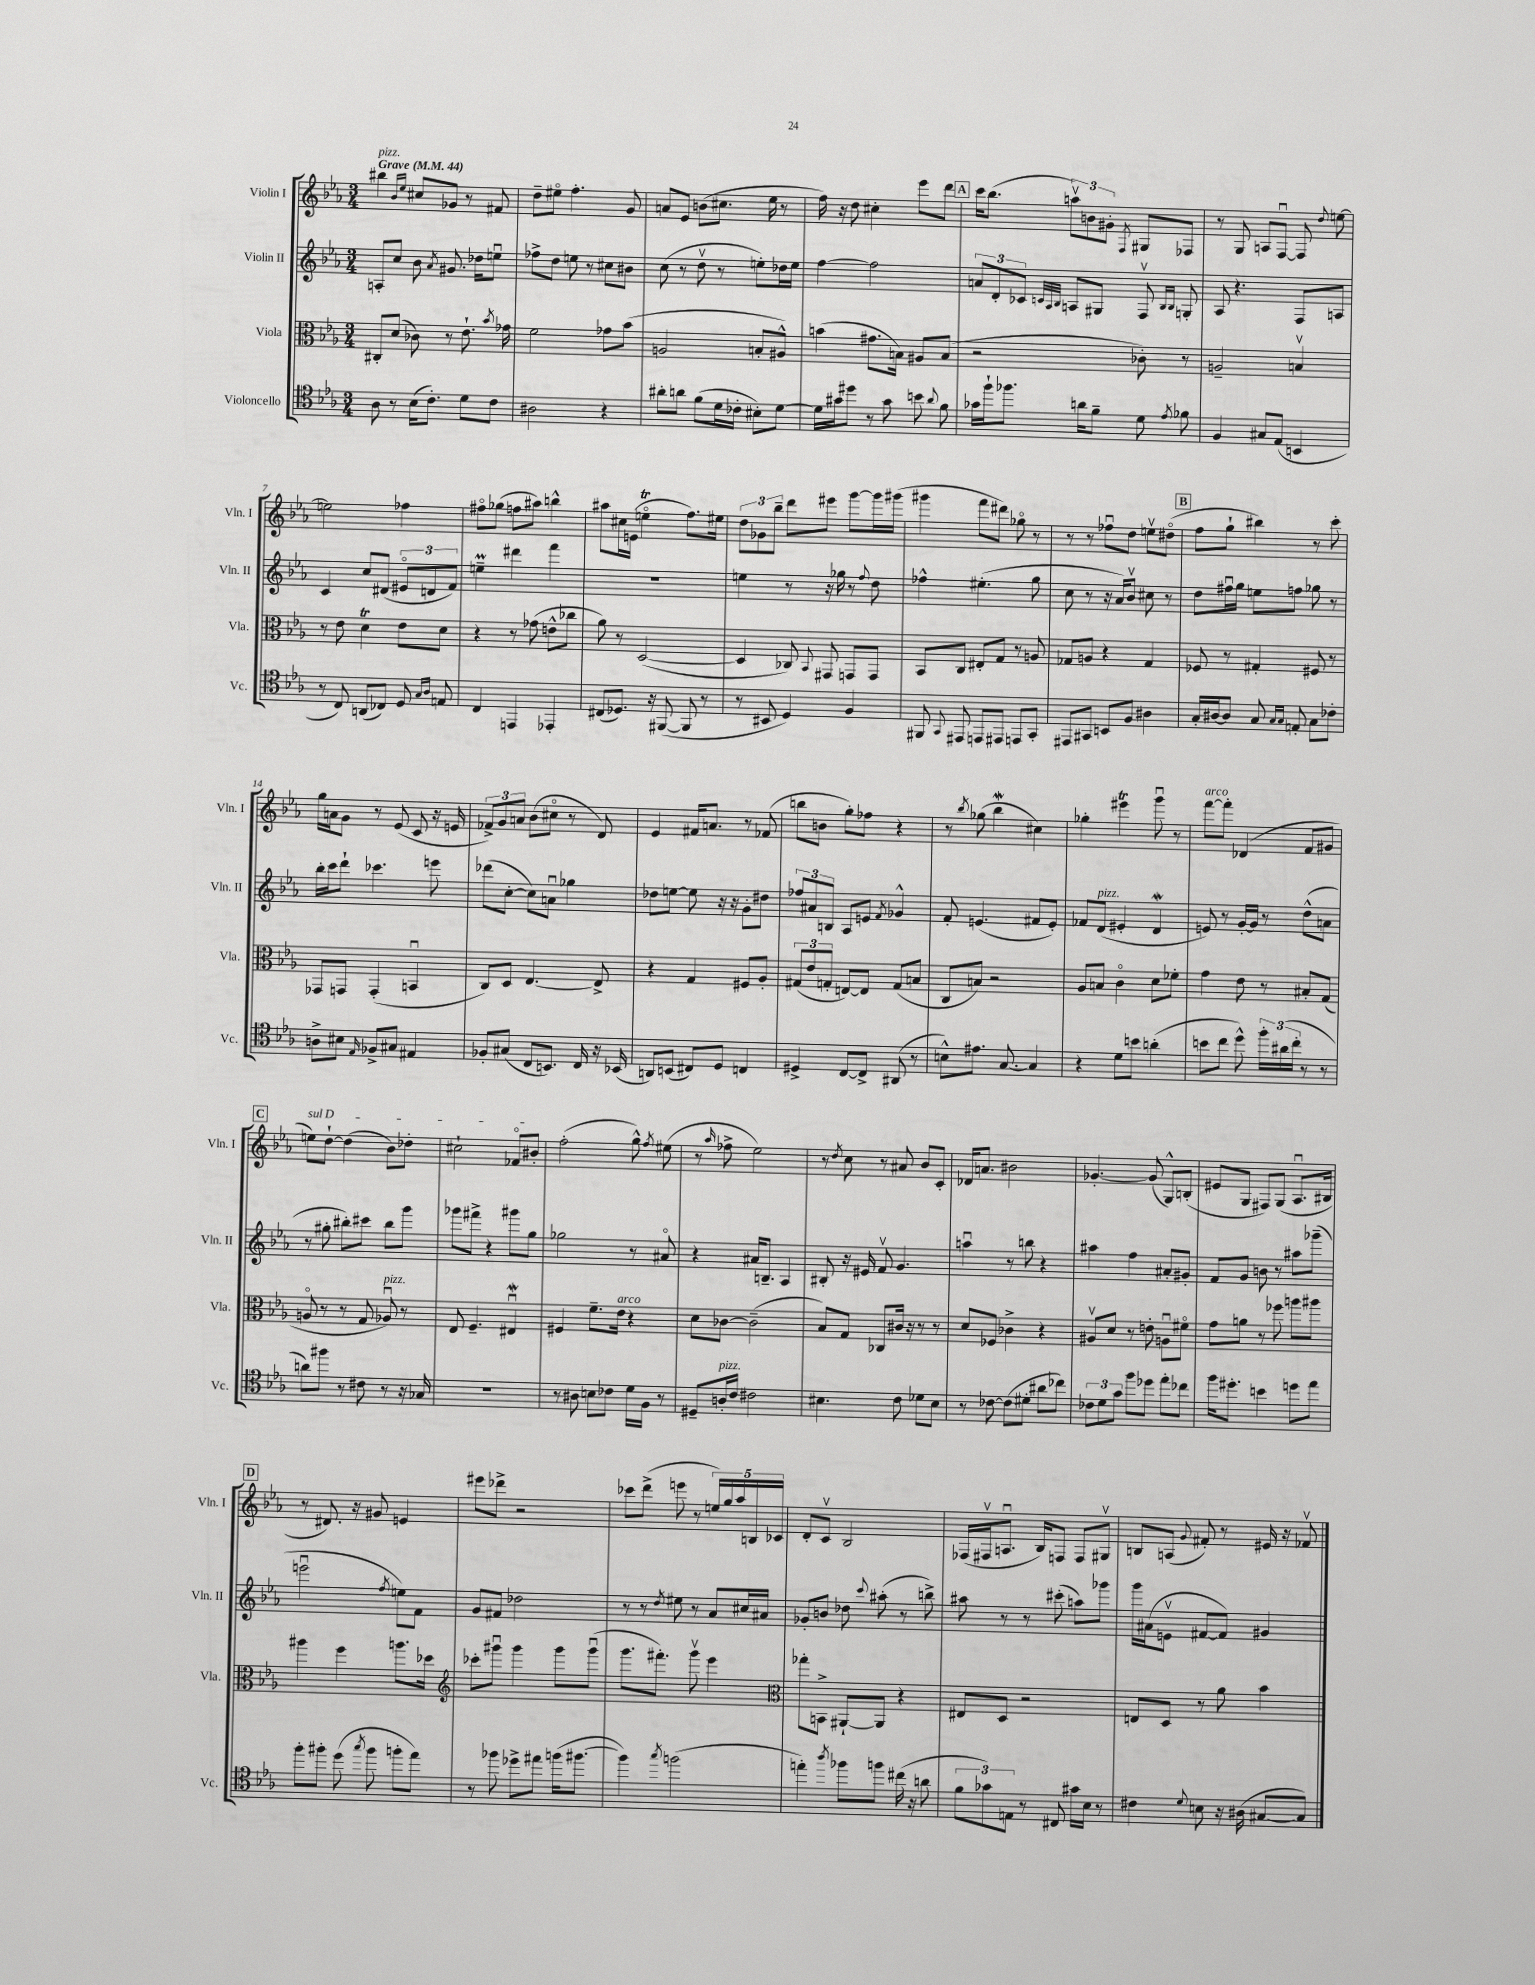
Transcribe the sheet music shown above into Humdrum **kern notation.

**kern	**kern	**kern	**kern
*part4	*part3	*part2	*part1
*staff4	*staff3	*staff2	*staff1
*I"Violoncello	*I"Viola	*I"Violin II	*I"Violin I
*I'Vc.	*I'Vla.	*I'Vln. II	*I'Vln. I
*clefC4	*clefC3	*clefG2	*clefG2
*k[b-e-a-]	*k[b-e-a-]	*k[b-e-a-]	*k[b-e-a-]
*M3/4	*M3/4	*M3/4	*M3/4
*MM44	*MM44	*MM44	*MM44
=1	=1	=1	=1
!	!	!	!LO:TX:a:B:t=Grave
!	!	!	!LO:TX:a:i:t=pizz.
8A-\	8C#X'/L	8An'/L	4bb#X\
8r	(8d/J	8cc/J	.
.	.	.	16qqb-/LL
.	.	.	16qqee-/JJ
(16B-\KL	8c-X\)	8b-\	8cc#X/L
8.c'\J)	.	.	.
.	.	8qa-/	.
.	8r	8.g#X/	8g-X/J
8d\L	8.e-`\	.	8r
.	.	16dd-X\KL	.
8c\J	.	8eenu\J	8f#X/
.	8qb-/	.	.
.	16g-X\	.	.
=2	=2	=2	=2
2A#X\	2f\	8ff-X^\L	8dd~\L
.	.	8dd\J	8ee#X\J
.	.	8een\	4.ff'\
.	.	8r	.
4r	8g-X\L	8cc#X\L	.
.	(8b-\J	8b#X\J	8g/
=3	=3	=3	=3
8a#X'\L	2An/	(8cc\	8an/L
8an\J	.	8r	8e-/J
(8f\L	.	8ddv\	(8bn\L
16d\L	.	8r	8.cc#X\J
16c-X'\JJ	.	.	.
8B#X'\L)	8Bn'/L	8een'\L)	.
.	.	.	16ee-\
[8d\J	8A#X^^/J)	16dd-X\L	8r
.	.	16ee\JJ	.
=4	=4	=4	=4
16d\LL]	(4bn\	[4ff\	16ff\)
16g#X\J	.	.	16r
8dd#X\J	.	.	8dd\
8r	8.g#X\L	2ff\]	4cc#X'\
8g#\	.	.	.
.	16Bn\Jk)	.	.
8bn\	8A#X/L	.	8eee-\L
8qqa-/	.	.	.
8f\	(8B/J	.	8ddd\J
!!LO:REH:place=s1:t=A
=5	=5	=5	=5
16g-X\LL	2r	12an/L	16ccc\KL
16ff`\J	.	.	(8.bb-\J
.	.	12d'/	.
8.ff-X\J	.	.	.
.	.	12c-X/J	.
.	.	32qqcn/LLL	.
.	.	32qqA-/	.
.	.	32qqB-/JJJ	.
.	.	8An/L	12aanv\L)
16an\KL	.	.	.
.	.	.	12bn\
8f~\J	.	8G#X/J	.
.	.	.	12g#X'\J
.	.	.	8qF/
8d\	8c-X'\)	8Fv/	8G#X/L
.	.	16qqB-/LL	.
8qe-/	.	16qqB-/JJ	.
8f-X\	8r	8Gn'/	8F-X/J
=6	=6	=6	=6
4F/	2An~/	8A-/	8r
.	.	4.r	8G/
8G#X/L	.	.	8An/L
(8E-/J	.	.	[8Fu/J
4BBn/	4Bnv/	8F/L	8F/]
.	.	.	8qqdd/
.	.	8An/J	[8een\
!!LO:LB:g=z
=7	=7	=7	=7
8r	8r	4c/	2een\]
8C/)	8e-\	.	.
(8AAn/L	4dt\	8cc/L	.
8C-X/J)	.	(8d#X/J	.
8D/	8e-\L	12e#X/L	4ff-X\
.	.	12dn/	.
16qqG/LL	.	.	.
16qqA-/JJ	.	.	.
8En/	8d\J	.	.
.	.	12f/J)	.
=8	=8	=8	=8
4C/	4r	4eenm~\	8ff#X\L
.	.	.	(8gg-X\J
4EEn/	8r	4ddd#X\	8ffn\L
.	(8g-X\	.	8aa#X\J)
4EE-X'/	8en^^\L	4fff\	4bbn^^\
.	8cc-X\J	.	.
=9	=9	=9	=9
(8C#X/L	8a-\)	2.r	8aa#X\L
8.D-X/J)	8r	.	16cc#X\L
.	.	.	(16en\JJ
.	([2D/	.	4eent\
16r	.	.	.
([8FF#X/	.	.	.
8FF#/]	.	.	8.ff\L)
8r	.	.	.
.	.	.	16ee#X\Jk
=10	=10	=10	=10
8r	4D/]	4een\	12dd\L
.	.	.	12g-X\
8BB#X/	.	.	.
.	.	.	12bb-~\J
4D/)	8C-X/)	8r	8ddd\L
.	8qqBB-/	.	.
.	8GG#X/	16r	8eee#X\J
.	.	16gg-X\	.
4F/	8GGn/L	8r	[8ggg\L
.	.	8qqff/	.
.	8GG/J	8dd\	16ggg\L]
.	.	.	(16ggg#X\JJ
=11	=11	=11	=11
8FF#X/	8BB-/L	4ff-X^^\	4ggg#X\
8qqGG/	.	.	.
8EE#X/	8C/J	.	.
8EEn/L	8E#X'/L	(4.ee#X'\	8fff\L
8EE#X/J	8G/J	.	8ddd#X\J)
8EEn/L	8r	.	8gg-X\
8GG'/J	8An/	8gg\	8r
=12	=12	=12	=12
8EE#X/L	8G-X/L	8cc\	8r
8GG#X/J	8An/J	8r	8r
8BBn/L	4r	16r	8ff-Xu\L
.	.	16a-/KL)	.
8F/J	.	8b-v/J	8dd\J
4A#X\	4G-/	8cc#X\	8eenv\L
.	.	8r	(8dd#X\J
!!LO:REH:place=s1:t=B
=13	=13	=13	=13
16G'/LL	8F-X/	8dd\L	8ff\L
[16A#X/J	.	.	.
8A#/J]	8r	16ff#Xu\L	8gg`\J
.	.	16gg\JJ	.
8G/	4G#X'/	8een\L	4bb#X\)
16qqG/LL	.	.	.
16qqG/JJ	.	.	.
8En'/	.	8ffn\J	.
8G\L	8F#X/	8gg-X\	8r
8c-X'\J	8r	8r	8ccc'\
!!LO:LB:g=z
=14	=14	=14	=14
8An^\L	8GG-X/L	16bb-'\LL	16gg\LL
.	.	16ccc\J	16an\J
8B#X\J	8GGn/J	8ddd`\J	8g\J
16qqE-/	.	.	.
8F-X^/L	(4GG'/	4.ccc-X\	8r
8G#X/J	.	.	(8e-/
4E#X/	4BBnu/	.	8c/
.	.	8eeen\	16r
.	.	.	16en/
=15	=15	=15	=15
8F-X'/L	8C/L)	(8ddd-X\L	12f-X^/L)
.	.	.	12g/
(8G#X/J	8D/J	[8cc'\J	.
.	.	.	12an/J
8C/L	[4.E-/	8cc\L])	(8b-\L
8.BBn/J)	.	8anu\J	8cc#X\J
.	.	4gg-X\	8r
16C/	.	.	.
16r	8E-^/]	.	8d/)
(16BB-X/	.	.	.
=16	=16	=16	=16
8AAn/L)	4r	8dd-X\L	4e-/
(8BBn/J	.	[8een\J	.
8C#X/L)	4G/	8ee\]	16f#X/KL
.	.	.	8.an/J
8D/J	.	16r	.
.	.	16r	.
4Cn/	8F#X/L	8g'\L	8r
.	8A-'/J	8dd#X\J	(8f-X/
=17	=17	=17	=17
4D#X^/	(12G#X/L	12ff-X/L	8bbn\L
.	12e-/	12a#X/	.
.	.	.	8bn\J
.	12Gn'/J	12Bn/J	.
[8C/L	[8En/L)	8A-/L	8gg'\L)
8C^/J]	8E/J]	8en/J	8ff-X\J
.	.	8qf/	.
(8AA#X/	(8G/L	4g-X^^/	4r
8r	8Bn/J	.	.
=18	=18	=18	=18
8Bn^^\L)	8C/L	8f'/	8r
.	.	.	8qbb-/
8.e#X\J	8Bn/J)	(4.en/	(8gg-X\
.	2r	.	4bb-W\
[8.G/	.	.	.
4G/]	.	8f#X/L	4cc#X\)
.	.	8e'/J)	.
=19	=19	=19	=19
4r	8A-/L	8f-X/L	4gg-X'\
!	!	!LO:TX:a:i:t=pizz.	!
.	8Bn/J	(8d/J	.
8d\L	4c\	4e#X'/	4eee#Xt\
8bn\J	.	.	.
(4an'\	8d\L	4dW/	8gggu\
.	8f-X'\J	.	8r
=20	=20	=20	=20
!	!	!	!LO:TX:a:i:t=arco
8bn\L	4g\	8en/)	[8fff\L
8cc\J	.	8r	8fff'\J]
8dd^^\)	8e-\	[16g'/LL	(4d-X/
.	.	16g/JJ]	.
24ff'\LL	8r	8r	.
(24a#X\	.	.	.
24cc'\JJ	.	.	.
8r	8B#X'/L	(8dd^^\L	8f/L
8r	(8G/J	8an\J	8g#X/J
!!LO:LB:g=z
!!LO:REH:place=s1:t=C
=21	=21	=21	=21
!	!	!	!LO:TX:a:i:t=sul D
8an\L)	8An/	8r	8een\L)
8ff#X\J	8r	8gg#X'\	[8dd`\J
8r	8r	8bb#X'\L)	(4dd\]
8c#X\	8G/	8ccc#X\J	.
!	!LO:TX:a:i:t=pizz.	!	!
8r	8A-Xu/)	8bb#\L	8b-\L)
16r	8r	8ggg\J	8dd-X'\J
16G-X/	.	.	.
=22	=22	=22	=22
2.r	8E-/	8ggg-X\L	2cc#X`\
.	4.F~/	8fff#X^\J	.
.	.	4r	.
.	4E#XWu/	8ggg#X\L	8f-X/L
.	.	8gg\J	8b#X'/J
=23	=23	=23	=23
8r	4F#X/	2gg-X\	(2ff'\
8A#X\	.	.	.
8Bn\L	8.f~\L	.	.
8c-X\J	.	.	.
!	!LO:TX:a:i:t=arco	!	!
.	16e-\Jk	.	.
16d\LL	4r	8r	8gg^^\)
16F\JJ	.	.	.
.	.	.	8qff/
8r	.	8a#X/	(8ee#X\
=24	=24	=24	=24
8D#X~/L	8d\L	4r	8r
.	.	.	16qqaa-/
!LO:TX:a:i:t=pizz.	!	!	!
16An'/L	[8c-X\J	.	8ff-X^\
16c/JJ	.	.	.
2c#X\	(2c-~\]	16a#X/KL	2ee-\)
.	.	8.Bn~/J	.
.	.	4A-/	.
=25	=25	=25	=25
4.B#X\	8B-/L)	8B#X'/	8r
.	.	.	8qdd/
.	8G/J	16r	8cc\
.	.	16e#X/	.
.	8C-X/L	8fv/	8r
8c\	16c#X/Jk	4.g/	8a#X/
.	16r	.	.
8d-X\L	8r	.	8b-/L
8B#\J	8r	.	8c'/J
=26	=26	=26	=26
8r	8d/L	4aanu\	16d-X/KL
.	.	.	8.an/J
[8c-X\	8F-X/J	.	.
(8c-\L]	4c-X^\	8r	2b#X\
8d#X'\J	.	8bbn\	.
8a#X\L	4r	4r	.
8cc-X\J)	.	.	.
=27	=27	=27	=27
12c-X\L	8A#Xv/L	4aa#X\	[4.g-X'/
12d\	.	.	.
.	8d/J	.	.
12g\J	.	.	.
8ff\L	8r	4ff\	.
8dd-X\J	8en'\	.	(8g-/]
8ee-'\L	8Anu\L	8a#X'/L	8G^^/L)
8cc-X\J	8f#X\J	8g#X'/J	(8Bn'/J
=28	=28	=28	=28
16ff\KL	8g\L	8f/L	8e#X/L
8.dd#X'\J	.	.	.
.	8an\J	8g/J	8G/J
4bn\	8r	8bn\	8F#X/L)
.	8ff-X\	8r	(8G/J
8ddn\L	8aan\L	8aa#X\L	8.A-u/L
8ee-\J	8aa#X\J	(8ggg-X~\J	.
.	.	.	16B#X/Jk
!!LO:LB:g=z
!!LO:REH:place=s1:t=D
=29	=29	=29	=29
8ff'\L	4aa#X\	2eeenu\	8r
8ff#X'\J	.	.	8.d#X/)
(8dd\	4ff\	.	.
.	.	.	16r
8qgg/	.	.	.
8ff#\	.	.	8g#X/
.	.	8qff/	.
8ffn'\L	8.aan\L	8een\L)	4en/
8ee-\J)	.	8f\J	.
.	16dd-X\Jk	.	.
=30	=30	=30	=30
*	*clefG2	*	*
8r	8ccc-X'\L	8g/L	8eee#X\L
8ff-X\	8ggg#Xu\J	8f#X/J	8ddd-X^\J
8dd-X^\L	4ggg#\	2dd-X\	2r
8ee#X\J	.	.	.
(16ffn\KL	8ggg#\L	.	.
[8.ff#X\J	.	.	.
.	(8ggg#u\J	.	.
=31	=31	=31	=31
4ff#\])	8.ggg\L	8r	8ccc-X\L
.	.	8r	(8ddd^\J
.	8.fff#X'\J)	.	.
8qgg/	.	8qdd/	.
(2ffn\	.	8ee#X\	8eeen\
.	8gggv\	8r	8r
.	4eee-\	8a-/L	20een/LL)
.	.	.	20gg/
.	.	.	20aa-/
.	.	16cc#X/L	.
.	.	.	20Bn/
.	.	16a#X/JJ	.
.	.	.	20c-X/JJ
=32	=32	=32	=32
*	*clefC3	*	*
4een'\)	8gg-X'\L	8g-X'/L	8d'/L
.	8BBn^\J	8bn/J	8cv/J
8qaa-/	.	.	.
8ff-X\L	[8AA#X`/L	8dd-X\	2B-/
.	.	8qqccc/	.
8ffn\J	8AA#/J]	(8aa#X'\	.
(16cc#X\	4r	8r	.
16r	.	.	.
8an\	.	8bbn^\)	.
=33	=33	=33	=33
12f\L	8E#X/L	8aa#X\	(16F-X/LL
.	.	.	16F#Xv/J
12g-X\)	.	.	.
.	8D/J	8r	8.Anu/J
12En\J	.	.	.
8r	2r	8r	.
.	.	.	16B-/KL)
8C#X/	.	(8ccc#X'\	8Fn/J
16g#X\LL	.	8aan\L)	8F/L
16B-\JJ	.	.	.
8r	.	8ggg-X\J	8G#Xv/J
=34	=34	=34	=34
4c#X\	8En/L	16ggg\LL	8Bn/L
.	.	(16a#X\J	.
.	8D/J	8env\J	(8An/J
8qqd/	.	.	8qqg/
8Bn\	8r	[8f#X/L	8f#X'/)
16r	8a-\	8f#/J])	8r
(16A#X\	.	.	.
[8G#X/L	4b-\	4g#X/	16e#X/
.	.	.	16r
8G#/J])	.	.	8f-Xv/
==	==	==	==
*-	*-	*-	*-
